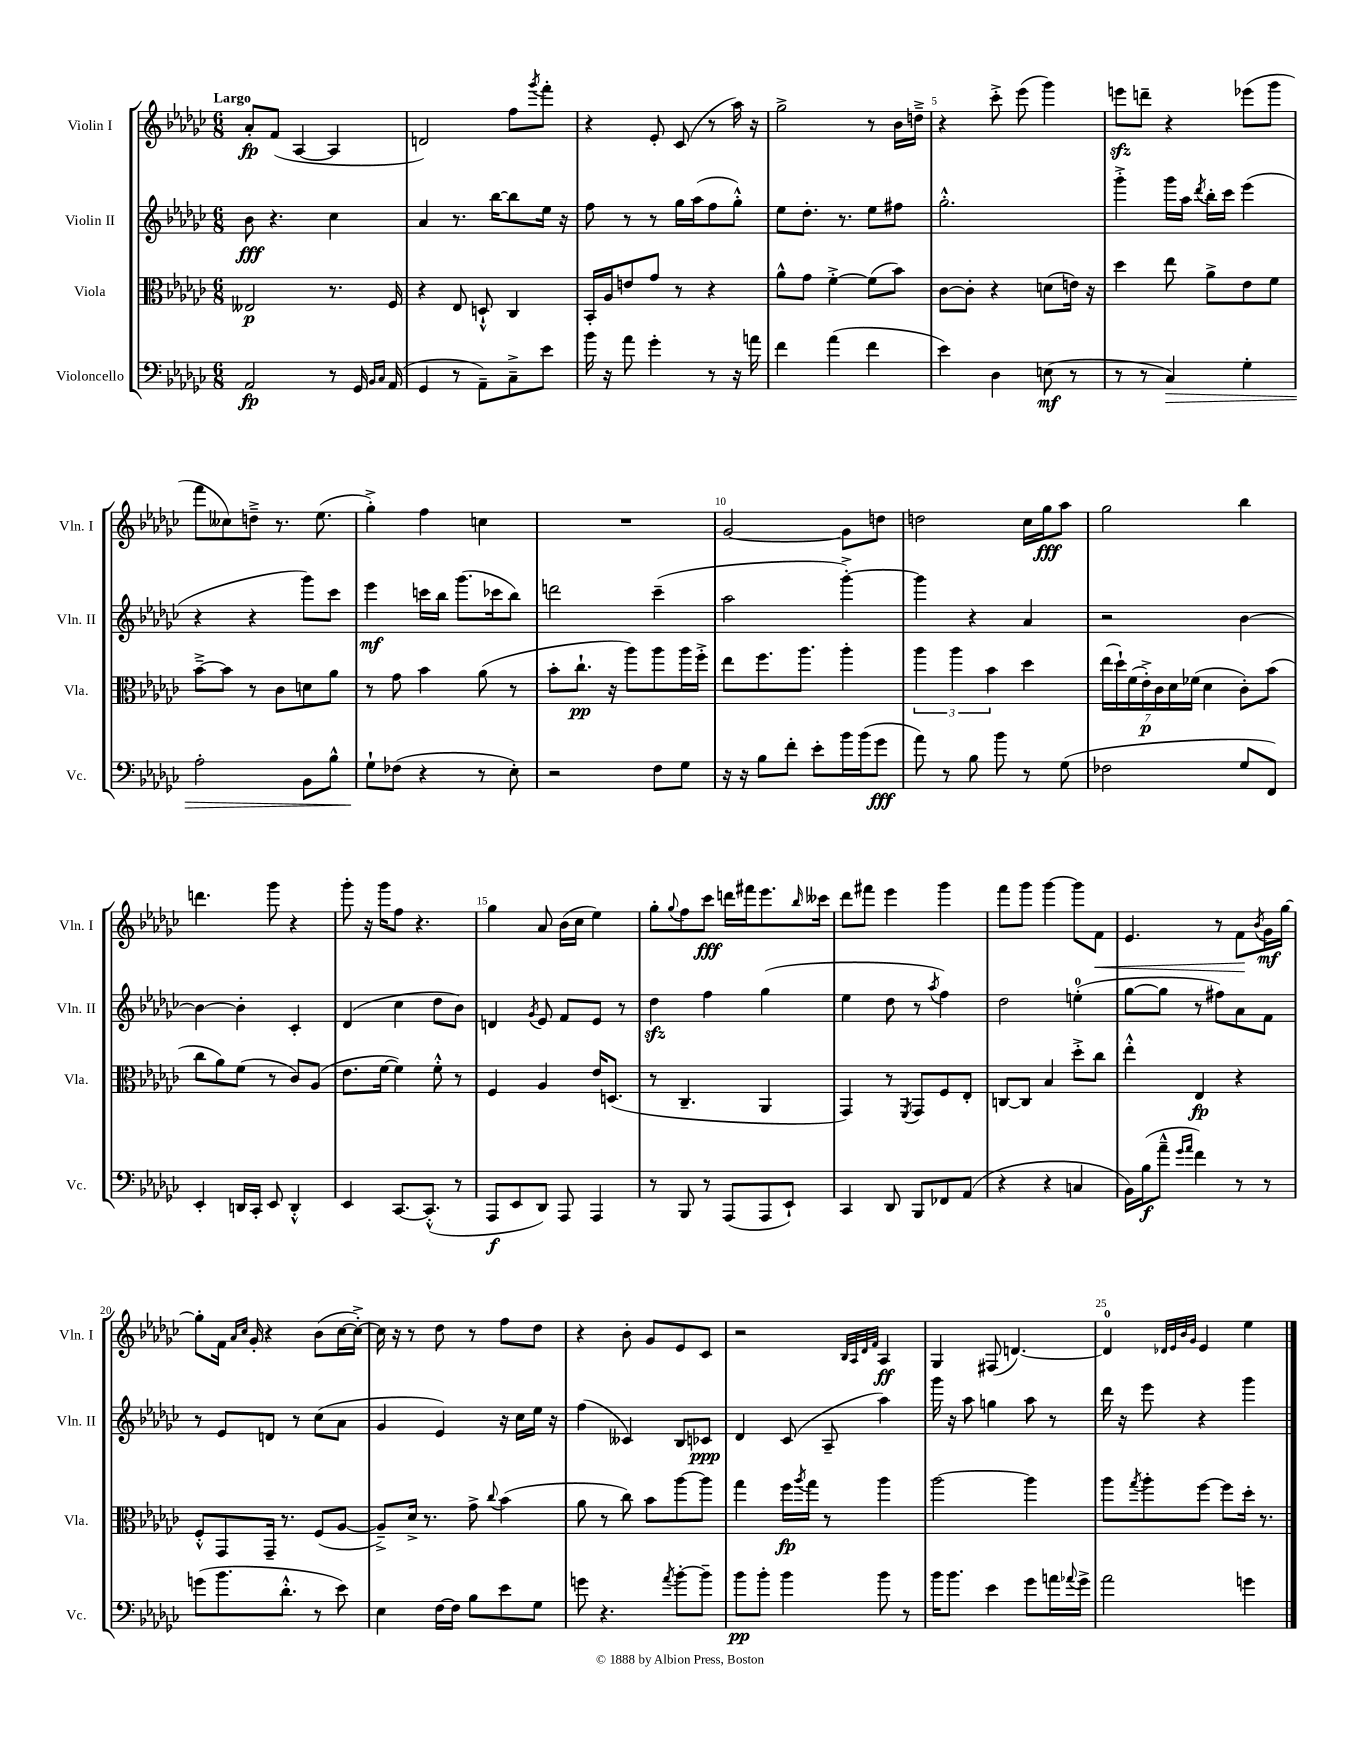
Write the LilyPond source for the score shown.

<<
\new StaffGroup <<
\new Staff = "s0" \with { instrumentName = "Violin I" shortInstrumentName = "Vln. I" } {
    \clef treble \key ges \major \numericTimeSignature \time 6/8 \tempo "Largo"
    aes'8-.\fp f'8( aes4~ aes4 |
    d'2) f''8 \acciaccatura { ges'''8 } f'''8-. |
    r4 ees'8-. ces'8( r8 aes''16) r16 |
    ges''2-> r8 bes'16 d''16---> |
    r4 ces'''8-.-> ees'''8( ges'''4) |
    e'''8\sfz d'''8-- r4 ees'''8( ges'''8 |
    f'''8 ceses''8) d''8---> r8. ees''8.( |
    ges''4-.->) f''4 c''4 |
    R2. |
    ges'2~ ges'8 d''8 |
    d''2 ces''16 ges''16\fff aes''8 |
    ges''2 bes''4 |
    d'''4. ges'''8 r4 |
    ges'''8-. r16 ges'''16 f''8 r4. |
    ges''4 aes'8 bes'16( ces''16 ees''4) |
    ges''8-. \appoggiatura { ges''8 } f''8 ces'''8\fff d'''16 fis'''16 ees'''8. \grace { bes''16 } ceses'''16 |
    des'''8 fis'''8 ees'''4 ges'''4 |
    f'''8 ges'''8 ges'''4~ ges'''8 f'8\< |
    ees'4. r8 f'8\! \acciaccatura { bes'8 } ges'16\mf ges''16~ |
    ges''8-. f'16 \grace { aes'16 ces''16 } ges'16-. r4 bes'8( ces''16~ ces''16~-.->) |
    ces''16 r16 r8 des''8 r8 f''8 des''8 |
    r4 bes'8-. ges'8 ees'8 ces'8 |
    r2 \grace { bes32 aes32 des'32 f'32 } aes4\ff |
    ges4 fis8( d'4.~) |
    d'4-0 \grace { des'32 ees'32 bes'32 ges'32 } ees'4 ees''4 \bar "|." |
}
\new Staff = "s1" \with { instrumentName = "Violin II" shortInstrumentName = "Vln. II" } {
    \clef treble \key ges \major \numericTimeSignature \time 6/8
    bes'8\fff r4. ces''4 |
    aes'4 r8. bes''16~ bes''8 ees''16 r16 |
    f''8 r8 r8 ges''16 aes''16( f''8 ges''8-.-^) |
    ees''8 des''8.-. r8. ees''8 fis''8 |
    ges''2.-.-^ |
    ges'''4-.-> ges'''16 aes''16 \acciaccatura { des'''8 } bes''16-. ces'''16 ees'''4( |
    r4 r4 ges'''8) ces'''8 |
    ees'''4\mf c'''16 bes''16 ges'''8.( ces'''16 bes''8) |
    d'''2 ces'''4--( |
    aes''2 ges'''4~-.->) |
    ges'''4 r4 aes'4 |
    r2 bes'4~ |
    bes'4~ bes'4-. ces'4-. |
    des'4( ces''4 des''8 bes'8) |
    d'4 \acciaccatura { ges'8 } ees'8 f'8 ees'8 r8 |
    des''4\sfz f''4 ges''4( |
    ees''4 des''8 r8 \acciaccatura { aes''8 } f''4) |
    des''2 e''4-0-.( |
    ges''8~ ges''8 r8 fis''8) aes'8 f'8 |
    r8 ees'8 d'8 r8 ces''8( aes'8 |
    ges'4 ees'4) r16 ces''16 ees''16 r16 |
    f''4( ceses'4) bes8 ces'8\ppp |
    des'4 ces'8( aes8-- aes''4) |
    ges'''16 r16 aes''8 g''4 aes''8 r8 |
    des'''16 r16 ees'''8 r4 ges'''4 \bar "|." |
}
\new Staff = "s2" \with { instrumentName = "Viola" shortInstrumentName = "Vla." } {
    \clef alto \key ges \major \numericTimeSignature \time 6/8
    eeses2\p r8. f16 |
    r4 ees8 d8-!-^ ces4 |
    bes,16-. aes16 e'8 ges'8 r8 r4 |
    aes'8-^ ges'8 f'4~-.-> f'8( bes'8) |
    ces'8~ ces'8-. r4 d'8( e'16) r16 |
    des''4 ees''8 aes'8-> ees'8 f'8 |
    bes'8~---> bes'8 r8 ces'8 d'8 aes'8 |
    r8 ges'8 bes'4 aes'8( r8 |
    bes'8-. ces''8.-!\pp r16 aes''8) aes''8 aes''16 f''16-.-> |
    ees''8 f''8. aes''8. aes''4-. |
    \tuplet 3/2 { aes''4 aes''4 bes'4 } des''4 |
    \tuplet 7/4 { ees''16( des''16-!) f'16( ees'16-.->\p) ces'16 des'16 fes'16( } des'4 ces'8-.) bes'8( |
    ces''8 aes'8) f'8( r8 ces'8) aes8( |
    ees'8. f'16~ f'4) f'8-.-^ r8 |
    f4 aes4 ees'16 d8.( |
    r8 ces4.-- aes,4 |
    ges,4) r8 \acciaccatura { f,8 } ges,8 f8 ees8-. |
    c8~ c8 bes4 des''8-.-> ces''8 |
    ees''4-.-^ ees4\fp r4 |
    f8-.-^ ges,8 ges,16-- r8. f8( aes8~ |
    aes8--->) des'16-> r8. ges'8-> \appoggiatura { ces''8 } bes'4( |
    aes'8 r8 ces''8) bes'8 aes''8~ aes''8 |
    ges''4 f''16\fp \acciaccatura { aes''8 } ges''16 r8 aes''4 |
    aes''2~ aes''4 |
    aes''8 \acciaccatura { ges''8 } aes''8-. f''8~ f''8 des''16-. r8. \bar "|." |
}
\new Staff = "s3" \with { instrumentName = "Violoncello" shortInstrumentName = "Vc." } {
    \clef bass \key ges \major \numericTimeSignature \time 6/8
    aes,2\fp r8 ges,16 \grace { bes,16 ces16 } aes,16( |
    ges,4 r8 aes,8--) ces8---> ees'8 |
    bes'16 r16 aes'8 ges'4-. r8 r16 a'16 |
    f'4 aes'4( f'4 |
    ees'4) des4 e8\mf( r8 |
    r8 r8 ces4\>) ges4-. |
    aes2-. bes,8 bes8-^ |
    ges8-!\! fes8( r4 r8 ees8-.) |
    r2 f8 ges8 |
    r16 r16 bes8 f'8-. ees'8-. bes'16 bes'16( ges'8\fff |
    aes'8) r8 bes8 bes'8 r8 ges8( |
    fes2 ges8 f,8) |
    ees,4-. d,16 ces,16-. ees,8 d,4-.-^ |
    ees,4 ces,8.~ ces,8.-.-^( r8 |
    aes,,8\f ees,8 des,8) aes,,8 aes,,4 |
    r8 bes,,8 r8 aes,,8( aes,,8 ees,8-!) |
    ces,4 des,8 bes,,8 fes,8 aes,8( |
    r4 r4 c4 |
    bes,16) bes16\f( aes'8---^ \grace { ges'16 aes'16 } f'4) r8 r8 |
    g'8( bes'8. des'8.-.-^ r8 ees'8) |
    ees4 f16~ f16 bes8 ees'8 ges8 |
    g'8 r4. \acciaccatura { aes'8 } bes'8~-. bes'8-- |
    bes'8\pp bes'8-. bes'4 bes'8 r8 |
    bes'16 bes'8. ees'4 ges'8 a'16 \appoggiatura { aes'8 } ges'16-> |
    aes'2 g'4 \bar "|." |
}
>>
>>
\layout { \context { \Score \override BarNumber.break-visibility = ##(#f #t #t) barNumberVisibility = #(every-nth-bar-number-visible 5) } }
